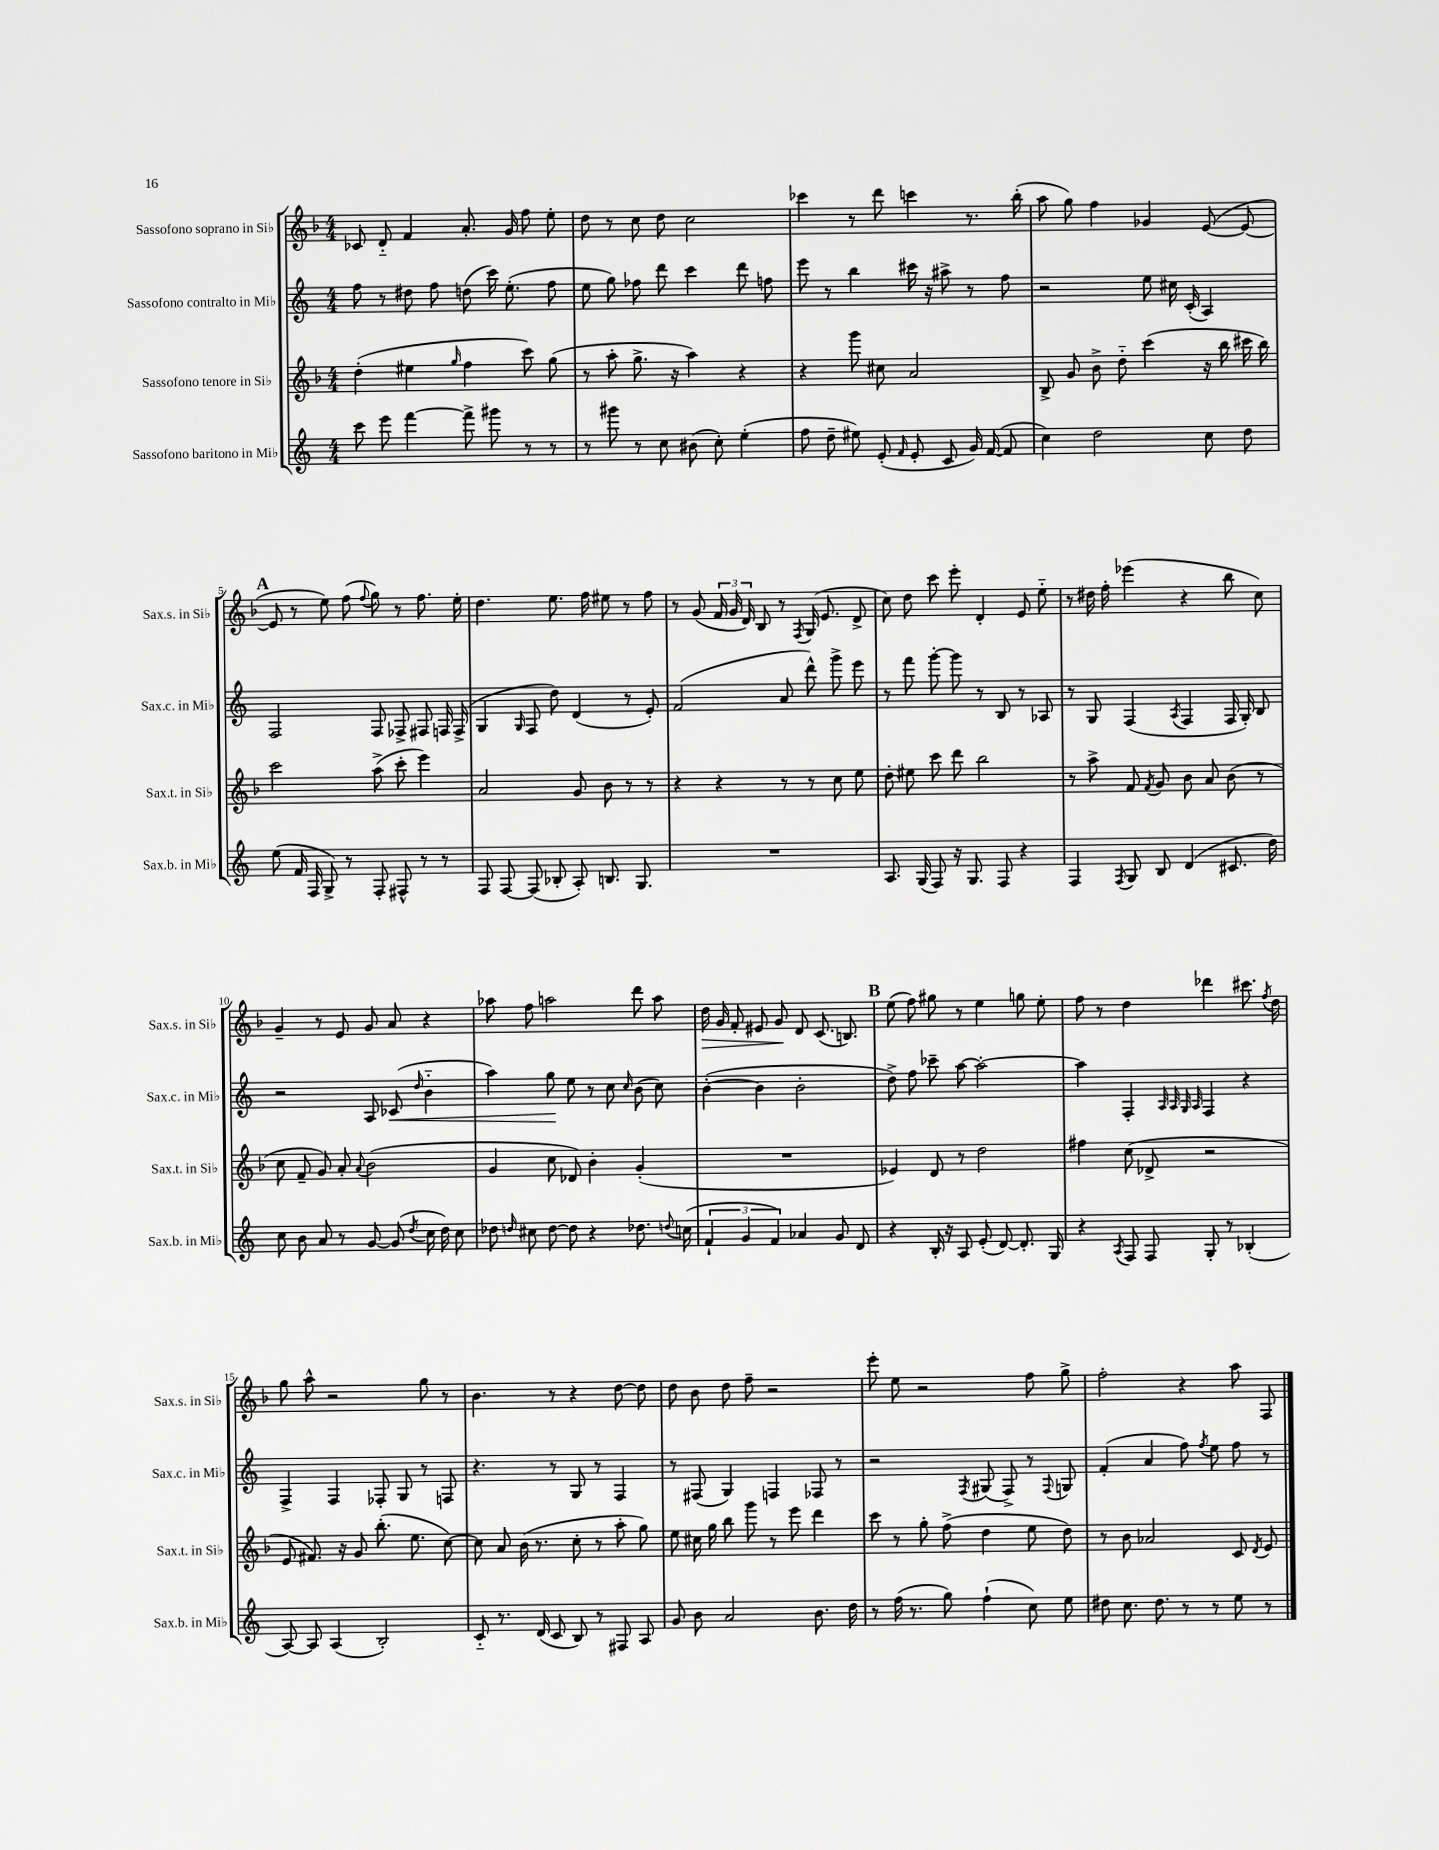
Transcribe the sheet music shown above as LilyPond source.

<<
\new StaffGroup <<
\new Staff = "s0" \with { instrumentName = "Sassofono soprano in Sib" shortInstrumentName = "Sax.s. in Sib" } {
    \clef treble \key f \major \numericTimeSignature \time 4/4
    \autoBeamOff ces'8 d'8-_ f'4 a'8.-. g'16 f''8 e''8-. |
    d''8 r8 c''8 d''8 c''2 |
    ces'''4 r8 d'''8 c'''4 r8. bes''16-.( |
    a''8 g''8) f''4 ges'4 e'8~( e'8~ |
    \mark \markup { \bold "A" } e'8 r8 e''8) f''8( \appoggiatura { f''8 } g''8) r8 f''8. e''16-. |
    d''4. e''8. f''16 eis''8 r8 f''8 |
    r8 g'8( \tuplet 3/2 { f'16 g'16 d'16) } bes8 r8 \acciaccatura { f8 } g16( e'8. d'8-> |
    c''8) d''8 c'''8 e'''8-. d'4-. e'8 e''8-_ |
    r8 dis''16 f''16-. ees'''4( r4 bes''8 c''8) |
    g'4-- r8 e'8 g'8 a'8 r4 |
    aes''8 f''8 a''2 d'''8 a''8 |
    d''16\> g'16 f'8-. eis'8 g'8\! d'8 c'8.( b8.) |
    \mark \markup { \bold "B" } e''8( f''8) gis''8 r8 e''4 g''8 e''8-. |
    f''8 r8 d''4 des'''4 cis'''8. \acciaccatura { f''8 } d''16 |
    g''8 a''8-^ r2 g''8 r8 |
    bes'4. r8 r4 d''8~ d''8 |
    d''8 bes'8 d''8 f''8-- r2 |
    e'''8-. e''8 r2 f''8 g''8-> |
    f''2-. r4 a''8 f8 \bar "|." |
}
\new Staff = "s1" \with { instrumentName = "Sassofono contralto in Mib" shortInstrumentName = "Sax.c. in Mib" } {
    \clef treble \key c \major \numericTimeSignature \time 4/4
    \autoBeamOff f''8 r8 dis''8 f''8 d''8( c'''16) e''8.-.( f''8 |
    e''8 g''8) fes''8 d'''8 c'''4 d'''8 f''8 |
    e'''8 r8 b''4 cis'''16 r16 ais''8-> r8 f''8 |
    r2 e''8 cis''16 c'16-.( a4) |
    \mark \markup { \bold "A" } f2 f8 fes8-> fis8 f16 f16->( |
    g4 \grace { g16 } f8 d''8) d'4( r8 e'8-.) |
    f'2( a'8 d'''8-^) g'''8-> e'''8 |
    r8 f'''8 g'''8~-. g'''8 r8 b8 r8 aes8 |
    r8 g8 f4( \acciaccatura { a8 } f4 f16 g16-.) b8 |
    r2 a8 ces'8\<( \grace { d''16 } b'4-_ |
    a''4) g''8\! e''8 r8 c''8 \grace { c''16 } b'8( c''8) |
    b'4~-.( b'4 b'2-. |
    \mark \markup { \bold "B" } d''8->) f''8 ces'''8-- a''8~ a''2~-. |
    a''4 f4-. \grace { a32 a32 g32 a32 } f4 r4 |
    f4-> f4 fes8-. g8 r8 f8 |
    r4. r8 g8 r8 f4 |
    r8 fis8( g4) f4 fes8 r8 |
    r2 \acciaccatura { f8 } gis8( f8->) r8 \appoggiatura { f8 } g8 |
    f'4-.( a'4 f''8) \acciaccatura { f''8 } e''8 f''8 r8 \bar "|." |
}
\new Staff = "s2" \with { instrumentName = "Sassofono tenore in Sib" shortInstrumentName = "Sax.t. in Sib" } {
    \clef treble \key f \major \numericTimeSignature \time 4/4
    \autoBeamOff d''4-.( eis''4 \grace { g''16 } f''4 c'''8) g''8( |
    r8 a''8-. g''8.-> r16 a''4) r4 |
    r4 g'''8 cis''8 a'2 |
    bes8-> g'8 bes'8-> d''8-_ c'''4( r16 bes''16 cis'''16 bes''16) |
    \mark \markup { \bold "A" } c'''2 a''8->( c'''8-. e'''4) |
    a'2 g'8 bes'8 r8 r8 |
    r4 r4 r8 r8 c''8 e''8 |
    d''8-. eis''8 c'''8 d'''8 bes''2 |
    r8 a''8-> f'8 \acciaccatura { f'8 } g'8 bes'8 a'8 bes'8( r8 |
    c''8 f'8-- g'8) a'8-. \appoggiatura { a'8 } bes'2( |
    g'4 c''8 des'8) bes'4-. g'4-.( |
    R1 |
    \mark \markup { \bold "B" } ees'4) d'8 r8 d''2 |
    fis''4 c''8( des'8-> r2 |
    e'8 fis'8.) r16 g'8 bes''8.-.( e''8. c''8~) |
    c''8 a'8 bes'16( r8. c''8-. r8 a''8-. g''8) |
    e''8 cis''16 g''16 bes''8 g'''8 r8 e'''8 d'''4 |
    c'''8 r8 g''8-. f''8->( d''4 e''8 d''8) |
    r8 bes'8 aes'2 c'8 \acciaccatura { d'8 } e'8 \bar "|." |
}
\new Staff = "s3" \with { instrumentName = "Sassofono baritono in Mib" shortInstrumentName = "Sax.b. in Mib" } {
    \clef treble \key c \major \numericTimeSignature \time 4/4
    \autoBeamOff c'''8 e'''8 f'''4~ f'''8-> gis'''8 r8 r8 |
    r8 gis'''8 r8 c''8 bis'8( c''8-.) e''4-.( |
    f''8 d''8-- eis''8) e'8-.( \grace { f'16 } e'8-. c'8 g'16) f'16~( f'8 |
    c''4) d''2 c''8 d''8 |
    \mark \markup { \bold "A" } e''8( f'16 f16 g8->) r8 f8-. fis8-^ r8 r8 |
    f8 f8~ f8( bes8-. a8-.) b8. g8. |
    R1 |
    a8. g16( f8) r16 g8. f8 r4 |
    f4 \acciaccatura { f8 } g8 b8 d'4( cis'8. d''16) |
    c''8 b'8 a'8 r8 g'8~ g'8( \acciaccatura { d''8 } c''16 d''16) c''8 |
    des''8 \grace { d''16 } cis''8 d''8~ d''8 r4 des''8. \appoggiatura { d''8 } c''16( |
    \tuplet 3/2 { f'4-! g'4 f'4) } aes'4 g'8 d'8 |
    \mark \markup { \bold "B" } r4 b16-. r16 a8 e'8-.( d'8~) d'8.-. g16 |
    r4 \acciaccatura { a8 } f8 f8 g8-. r8 bes4-.( |
    a8~) a8 a4( b2-.) |
    c'8-_ r8. d'16( c'8 b8) r8 fis8 a8 |
    g'8 b'8 a'2 b'8. d''16 |
    r8 f''16( r8. g''8) f''4-!( c''8) e''8 |
    dis''8 c''8. dis''8. r8 r8 e''8 r8 \bar "|." |
}
>>
>>
